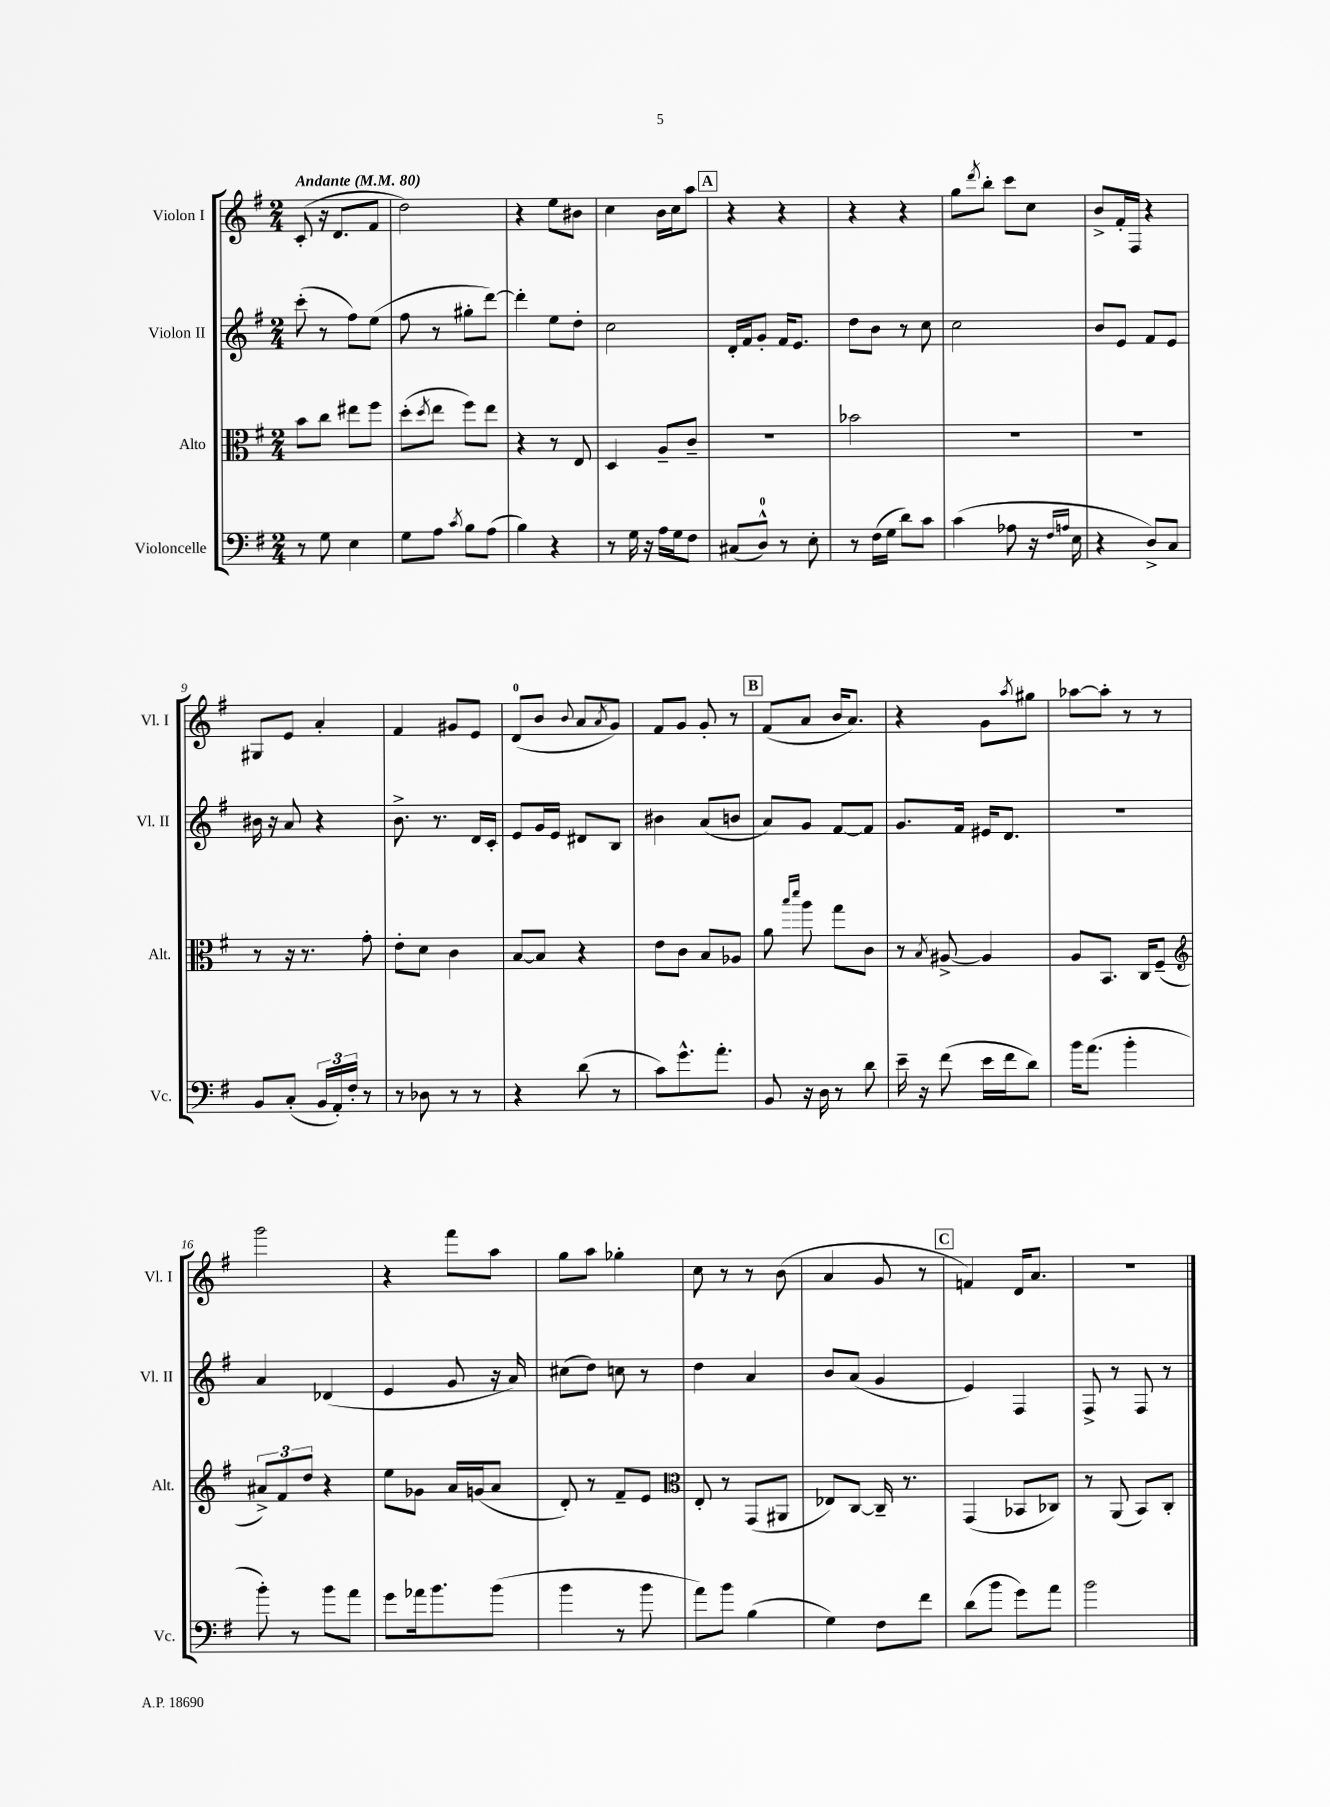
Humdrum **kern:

**kern	**kern	**kern	**kern
*staff4	*staff3	*staff2	*staff1
*clefF4	*clefC3	*clefG2	*clefG2
*k[f#]	*k[f#]	*k[f#]	*k[f#]
*M2/4	*M2/4	*M2/4	*M2/4
*MM80	*MM80	*MM80	*MM80
8r	8b	(8ccc'	(8c'
8G	8cc	8r	16r
.	.	.	8.d
4E	8ee#	8ff#)	.
.	8ff#	(8ee	8f#
=	=	=	=
8G	(8dd'	8ff#	2dd)
.	8qdd	.	.
8A	8ee	8r	.
8qc	.	.	.
8B	8ff#)	8gg#'	.
(8A	8ee	[8ddd)	.
=	=	=	=
4B)	4r	4ddd']	4r
4r	8r	8ee	8ee
.	8E	8dd'	8b#
=	=	=	=
8r	4D	2cc	4cc
16G	.	.	.
16r	.	.	.
16A	8A~	.	16b
16G	.	.	16cc
8F#	8c~	.	8aa
=	=	=	=
(8C#	2r	16d'	4r
.	.	16f#	.
8D^^)	.	8g'	.
8r	.	16f#	4r
.	.	8.e	.
8E'	.	.	.
=	=	=	=
8r	2b-	8dd	4r
(16F#	.	8b	.
16G	.	.	.
8d)	.	8r	4r
8c	.	8cc	.
=	=	=	=
(4c	2r	2cc	8gg
.	.	.	8qddd
.	.	.	8bb'
8A-	.	.	8ccc
16r	.	.	8cc
16qqF#	.	.	.
16qqA	.	.	.
16E	.	.	.
=	=	=	=
4r	2r	8b	8b^
.	.	8e	16f#'
.	.	.	16F#
8D^)	.	8f#	4r
8C	.	8e	.
=	=	=	=
8BB	8r	16b#	8G#
.	.	16r	.
(8C'	16r	8a	8e
.	8.r	.	.
24BB	.	4r	4a'
24AA')	.	.	.
24F#'	.	.	.
8r	8g'	.	.
=	=	=	=
8r	8e'	8.b^	4f#
8D-	8d	.	.
.	.	8.r	.
8r	4c	.	8g#
8r	.	16d	8e
.	.	16c'	.
=	=	=	=
4r	[8B	8e	(8d
.	8B]	16g	8b
.	.	16e	.
.	.	.	8qqb
(8d	4r	8d#	8a
.	.	.	8qa
8r	.	8B	8g)
=	=	=	=
8c)	8e	4b#	8f#
8.g^^	8c	.	8g
.	8B	(8a	8g'
8.a'	.	.	.
.	8A-	8b	8r
=	=	=	=
8BB	8a	8a)	(8f#
.	16qqbb	.	.
.	16qqddd	.	.
16r	8aa	8g	8a
16D	.	.	.
8r	8gg	[8f#	16b
.	.	.	8.a)
8d	8c	8f#]	.
=	=	=	=
16e~	8r	8.g	4r
16r	.	.	.
.	8qB	.	.
(8f#	[8A#^	.	.
.	.	16f#	.
16e	4A#]	16e#	8g
16f#	.	8.d	.
.	.	.	8qaa
8d)	.	.	8gg#
=	=	=	=
16b	8A	2r	[8aa-
(8.a	.	.	.
.	8.BB	.	8aa-']
4b'	.	.	8r
.	16C	.	.
.	(8F#~	.	8r
=	=	=	=
*	*clefG2	*	*
8b')	12a#^)	4a	2ggg
.	12f#	.	.
8r	.	.	.
.	12dd	.	.
8b	4r	(4d-	.
8a	.	.	.
=	=	=	=
8g	8ee	4e	4r
16a-	8g-	.	.
8.b	.	.	.
.	16a	8g	8fff#
.	(16g	.	.
(8b	8a	16r	8aa
.	.	16a)	.
=	=	=	=
4b	8d')	(8cc#	8gg
.	8r	8dd)	8aa
8r	8f#~	8cc	4gg-'
8b	8e	8r	.
=	=	=	=
*	*clefC3	*	*
8a)	8E'	4dd	8cc
8b	8r	.	8r
(4B	(8GG	4a	8r
.	8AA#	.	(8b
=	=	=	=
4G)	8E-)	8b	4a
.	[8C	(8a	.
8F#	16C~]	4g	8g
.	8.r	.	.
8f#	.	.	8r
=	=	=	=
(8d	(4GG	4e)	4f)
8b	.	.	.
8g)	8BB-	4F#	16d
.	.	.	8.a
8a	8C-)	.	.
=	=	=	=
2b	8r	8F#^	2r
.	(8AA	8r	.
.	8BB)	8F#	.
.	8C'	8r	.
==	==	==	==
*-	*-	*-	*-
